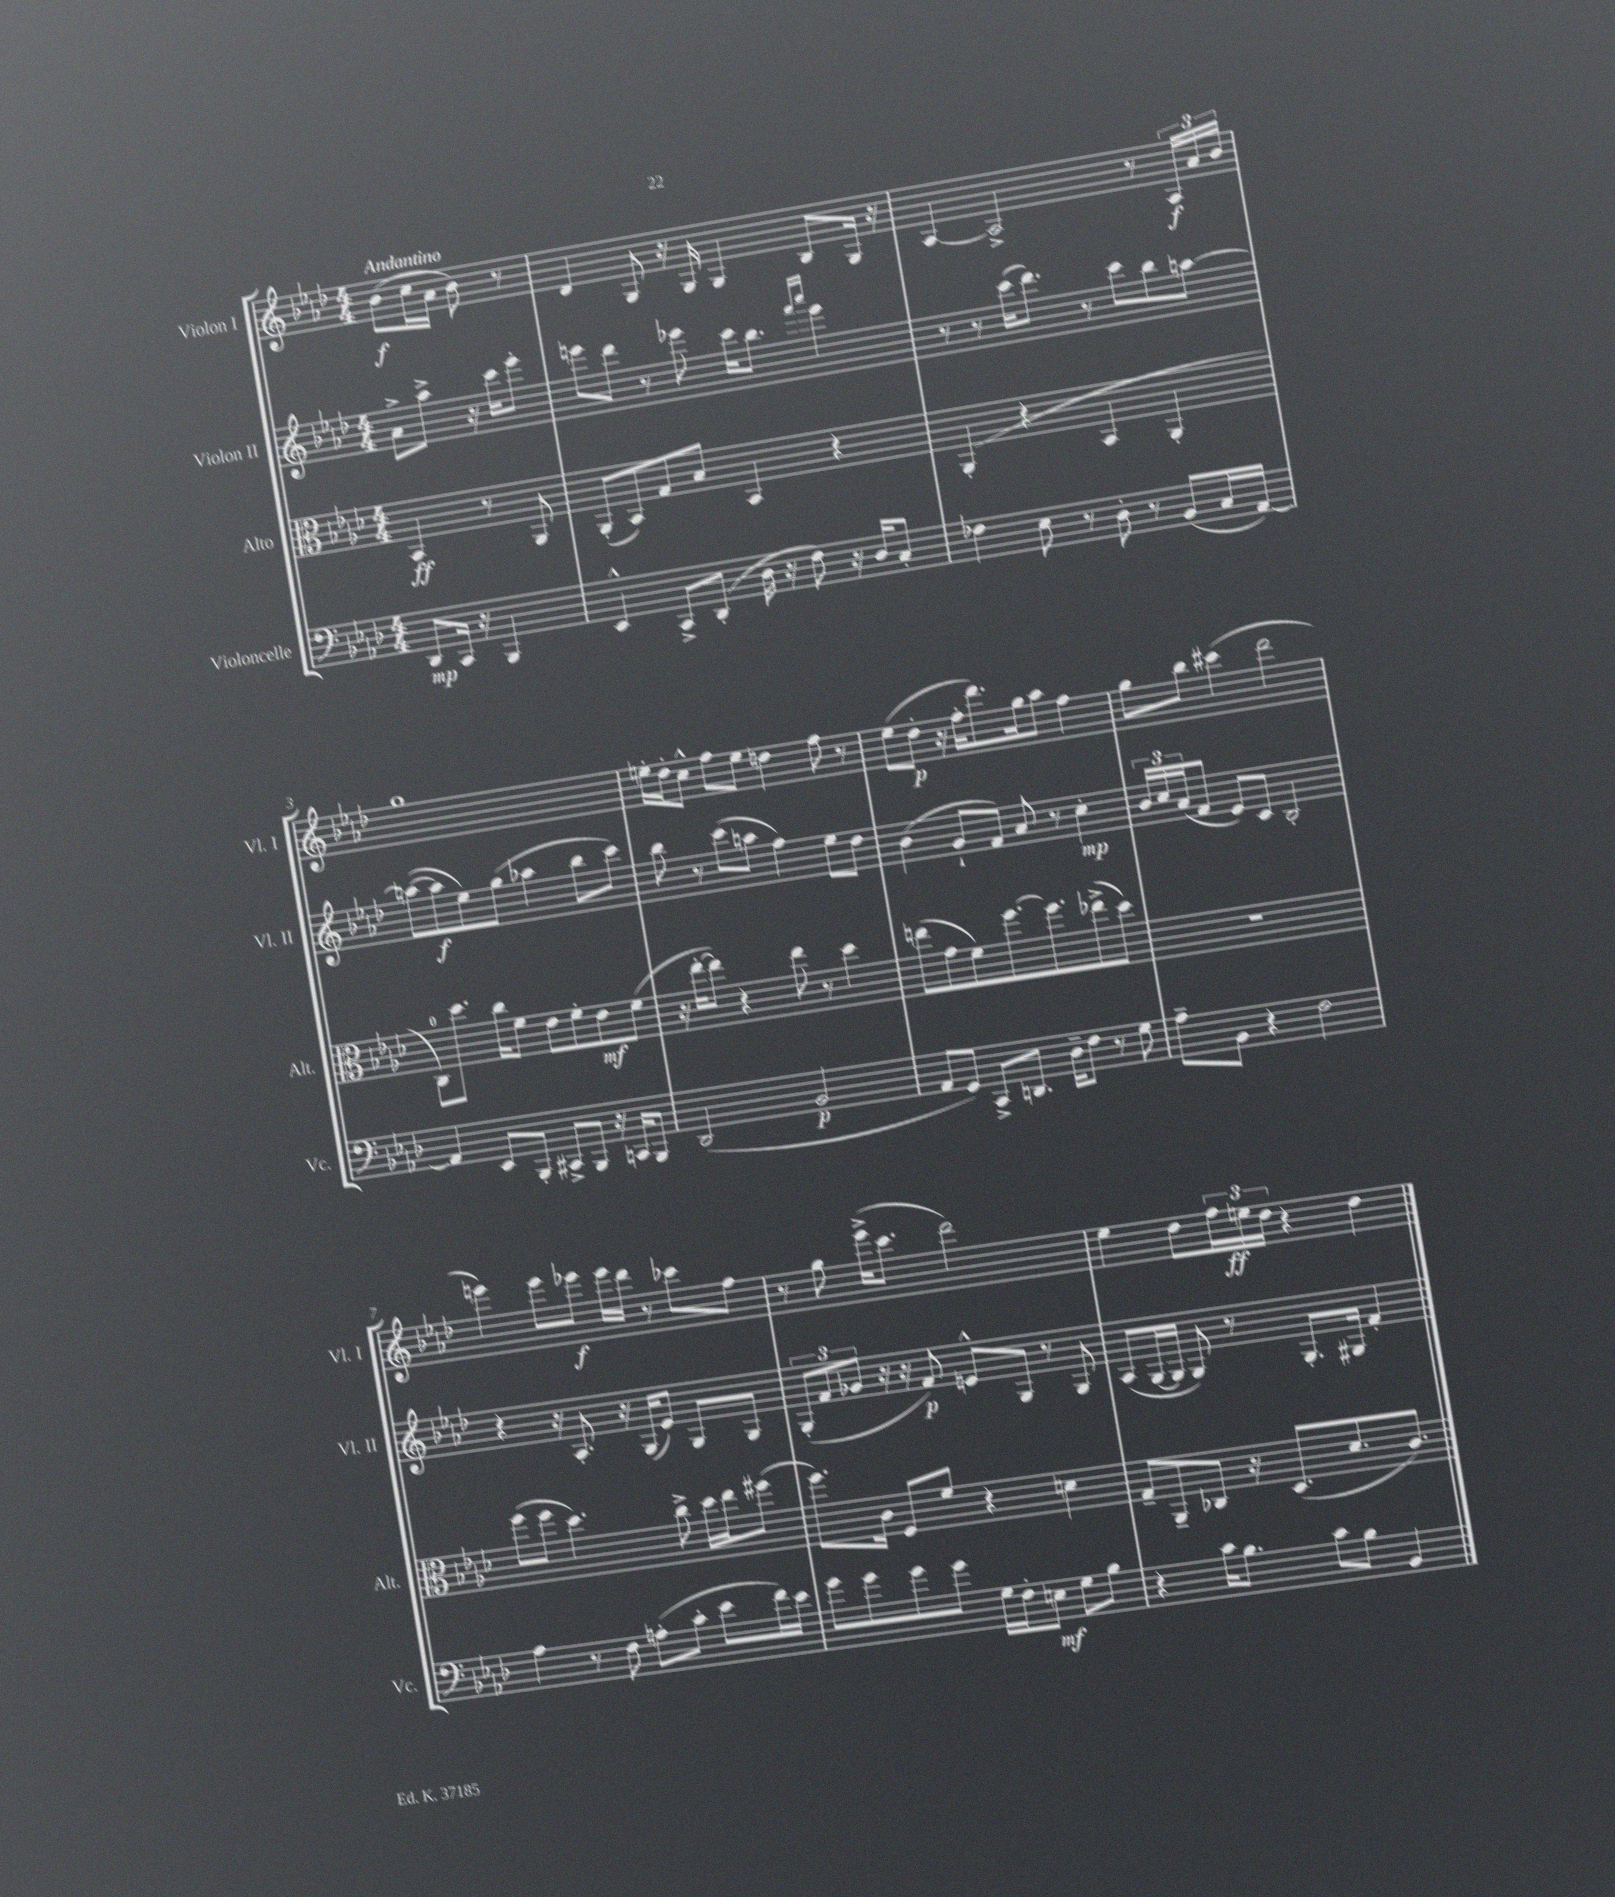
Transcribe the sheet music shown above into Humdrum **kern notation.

**kern	**kern	**kern	**kern
*staff4	*staff3	*staff2	*staff1
*clefF4	*clefC3	*clefG2	*clefG2
*k[b-e-a-d-]	*k[b-e-a-d-]	*k[b-e-a-d-]	*k[b-e-a-d-]
*M4/4	*M4/4	*M4/4	*M4/4
8DD-/L	4BB-/	8a-^\L	(8b-\L
16CC/Jk	.	8aa-^\J	16cc\L
16r	.	.	16a-\JJ
4BBB-/	8r	16r	8b-\)
.	.	16ccc\LK	.
.	8AA-/	8eee-'\J	8r
=	=	=	=
4EE-^^/	(8AA-'/L	8eee\L	4d-/
.	8BB-/)	8ddd-\J	.
8CC^/L	8G/	8r	8G/
(8DD-'/J	8B-/J	8eee-\	16r
.	.	.	16G/
16D-\	4BB-/	16ccc\LK	4G/
16r	.	8.bb-\J	.
8F\)	.	.	.
.	.	16qqfff/LL	.
.	.	16qqaaa-/JJ	.
16r	4r	4eee-\	8B-/L
16D-/LK	.	.	.
8C'/J	.	.	16G/Jk
.	.	.	16r
=	=	=	=
4F-\	(4AA-'/	8r	[4A-/
.	.	8r	.
8E-\	4r	(16ccc\LK	2A-^/]
.	.	8.ddd-\J)	.
8r	.	.	.
8D-'\	4BB-/	8r	.
8r	.	8ccc\L	.
(8BB-/L	4AA-'/	8bb-\	8r
16C/L	.	[8aa\J	24A-/LL
.	.	.	24a-/
[16AA-/JJ)	.	.	.
.	.	.	24b-/JJ
=	=	=	=
4AA-/]	8C\L)	(8aa\_L	1gg
.	8.dd-\J	8aa\]	.
8EE-/L	.	8ee-\)	.
.	16cc\LK	.	.
8BBB-'/J	8f\J	(8gg\J	.
8CC#^/L	8e-\L	4aa-\	.
8BBB-/J	8f'\	.	.
16r	8e-\	8bb-\L	.
16CC/LK	.	.	.
8BBB-/J	(8f\J	8ccc\J)	.
=	=	=	=
(2DD-/	16r	8bb-\	16ee'\LL
.	[16ee-'\LK	.	16dd-'\J
.	8ee-\]J)	8r	8cc^^\J
.	4r	(8ccc\L	8ff\L
.	.	8aa\J	8ee\J
2BB-/	8ee-\	4ff\)	4dd\
.	8r	.	.
.	4dd-\	8ee-\L	8ff\
.	.	8dd-\J	8r
=	=	=	=
8AA-/L	(8ee\L	(4b-\	(8ee-\L
8GG/J)	8g\	.	8dd-'\J
8CC^/L	8f\)	8g`/L	16r
.	.	.	16ff'\LK
8.DD/J	[8.ff\	8f/J)	8.ddd-\)
.	.	8a-/	.
16D-~\LK	8.ff\]	.	16gg\k
8F\J	.	8r	8aa-\J
8r	(8ee-^\	4cc'\	4ff\
8G\	8dd-\J)	.	.
=	=	=	=
8A-~\L	1r	24b-/LL	8gg\L
.	.	24cc/	.
.	.	(24a-/J	.
8BB-\J	.	8f/J	8bb-\J
4r	.	8e-/L)	(4ccc#\
.	.	8c/J	.
2F\	.	2B-'/	2ddd-\
=	=	=	=
4A-\	(8ff\L	4r	4eee\)
.	8ff\J	.	.
8r	4.dd-\)	16r	8eee\L
.	.	8.A-'/	.
8F\	.	.	8eee-\J
(8A'\L	.	16r	16eee-\LL
.	.	(16G/LK	16ddd-\JJ
8c'\J	8cc^\	8e-/J)	8r
8e-\L	16dd-\LL	8G/L	8ccc-\L
.	16ee-\J	.	.
16f\L)	(8ff#\J	8G/J	8ff\J
16e-\JJ	.	.	.
=	=	=	=
8g\L	8.ff\L)	(12G'/L	8r
.	.	12f/	.
8g\	.	.	8gg\
.	.	12g-/J	.
.	16c\Jk	.	.
8g\	8F/L	16r	(16eee-^\LK
.	.	16r	8.ccc\J
8g\J	8f/J	8f/)	.
16G\LL	4r	8e^^/L	2ddd-\)
16F'\J	.	.	.
8E\J	.	8G/J	.
8G\L	4d\	8r	.
8B-\J	.	8G/	.
=	=	=	=
4r	8G~/L	(8A-/L	4ee-\
.	8AA-~/	[16G/L	.
.	.	16G/]JJ	.
16c\LK	8C-/J	8G/)	8dd-\L
8.B-\J	.	.	.
.	16r	8r	24ff\L
.	.	.	24ee\
.	(8.D-/L	.	.
.	.	.	24dd-\JJ
8c\L	.	8.G'/L	4r
8B-\J	8.d-/	.	.
.	.	16G#/Jk	.
4BB-/	.	4f'/	4dd-\
.	8.c/J)	.	.
==	==	==	==
*-	*-	*-	*-
